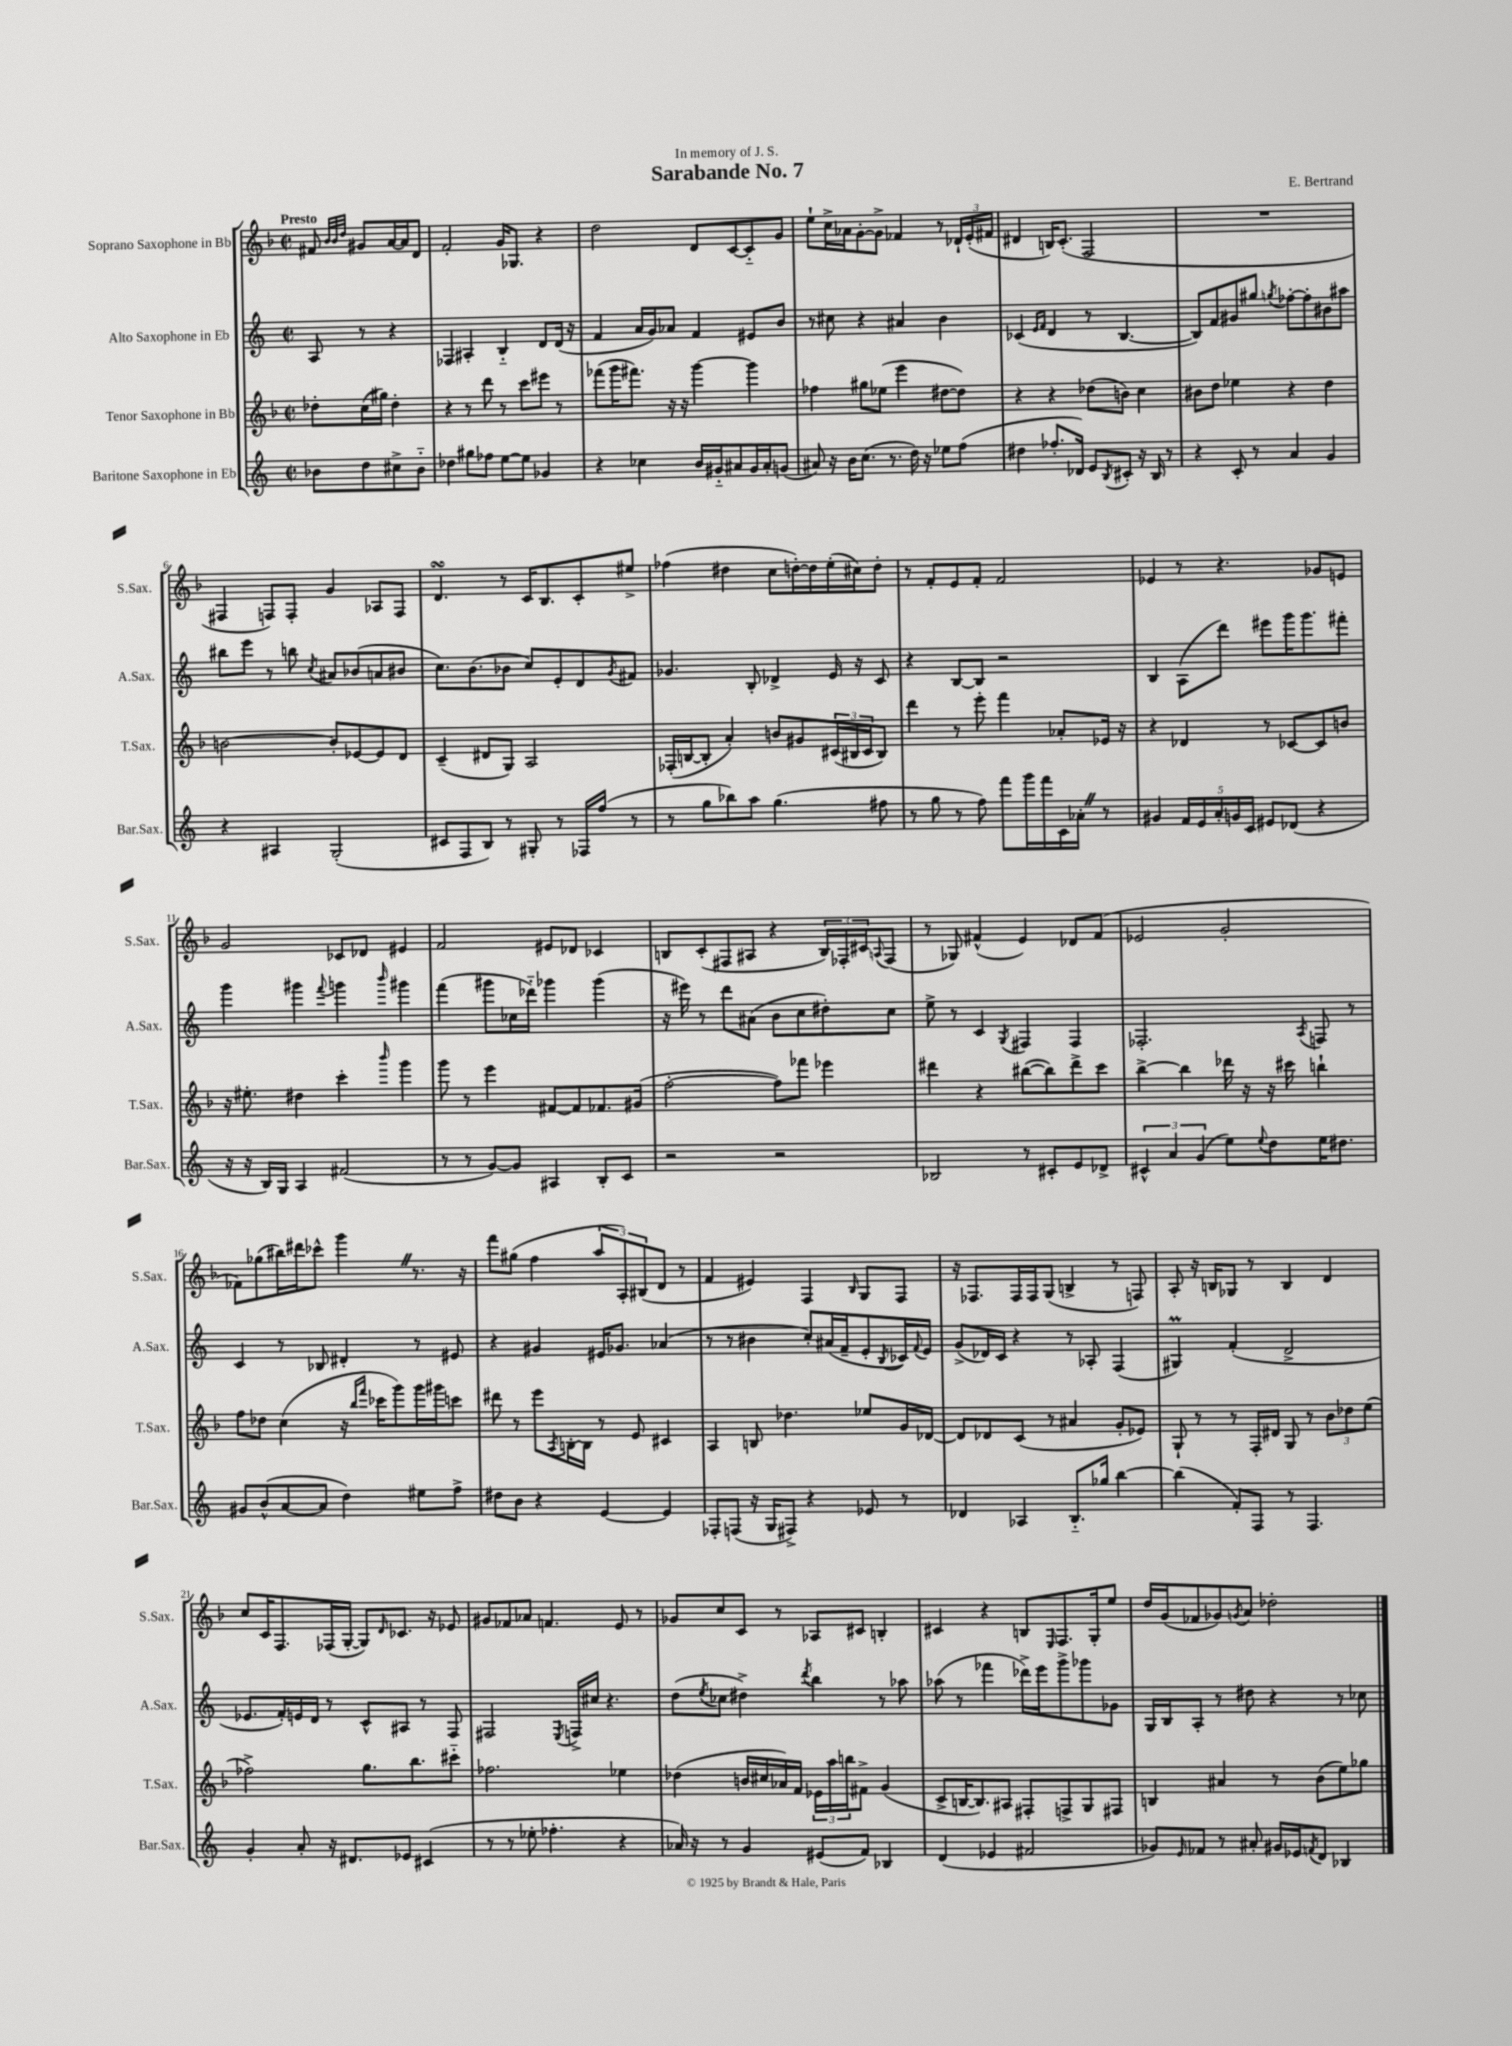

**kern	**kern	**kern	**kern
*staff4	*staff3	*staff2	*staff1
*clefG2	*clefG2	*clefG2	*clefG2
*k[]	*k[b-]	*k[]	*k[b-]
*M2/2	*M2/2	*M2/2	*M2/2
*met(c|)	*met(c|)	*met(c|)	*met(c|)
8b-	8dd-'	8A	8f#
.	.	.	32qqb-
.	.	.	32qqb-
.	.	.	32qqdd
8dd	(16cc	8r	8g#
.	16gg#)	.	.
8cc#^	4dd-'	4r	[16a
.	.	.	16a]
8b-'~	.	.	8d
=	=	=	=
4dd-	4r	4F-	2f'
8gg#	8r	4A#'	.
8ff-	8ddd	.	.
[8ee	8r	4B'~	16g
.	.	.	8.G-
8ee]	8ccc	.	.
4g-	8eee#	8d	4r
.	8r	(16d	.
.	.	16r	.
=	=	=	=
4r	(8fff-	4f	2dd
.	16ggg	.	.
.	8.fff#)	.	.
4cc-	.	16a	.
.	.	16g)	.
.	16r	8a-	.
.	16r	.	.
16b	[4ggg	4f	8d
16g#'~	.	.	.
8a#	.	.	[8c
16g#	4ggg]	8e#	8c'~]
16a#'	.	.	.
(8g	.	8b	8g
=	=	=	=
8a#)	4ff-	8r	8ee`
16r	.	8cc#	16cc^
16b	.	.	16a-
(8.cc	8gg#	4r	[8g'
.	(8ee-	.	8g^]
8.r	.	.	.
.	4eee	4a#	4f-
16dd)	.	.	.
16r	.	.	.
8ee-	[8dd#	4b	8r
(8ff	8dd#])	.	24d-`
.	.	.	(24e'
.	.	.	24f#
=	=	=	=
4dd#	4r	(4c-	4d#
.	.	16qqe	.
.	.	16qqf	.
8.ff-'	4r	4d	16B)
.	.	.	(8.c'
16d-)	.	.	.
8e	(8dd-	8r	2F
8qB	.	.	.
8c#'	8b)	[4.B	.
16r	4cc	.	.
16B	.	.	.
8r	.	.	.
=	=	=	=
4r	8b#	8B])	1r
.	8dd	8f	.
8c'	4ee-	8g#	.
8r	.	8gg#	.
.	.	8qgg	.
4a	4r	[8ff-'	.
.	.	8ff-']	.
4g	4dd	8b#	.
.	.	8aa#	.
=	=	=	=
4r	[2b	8bb#	4F#
.	.	8eee	.
4A#	.	8r	8F)
.	.	8bb	8F'
.	.	8qcc	.
(2G'	8b']	8a#	4g
.	[8e-	(8b-	.
.	8e-]	8a	8A-
.	8d	8b#	8F
=	=	=	=
8c#	(4c~	8.cc)	4.d
8F	.	.	.
.	.	(8.b	.
8B)	8d#	.	.
8r	8G)	8b-	8r
8G#'	2A	8cc)	16c
.	.	.	8.B-
8r	.	8e'	.
16F-	.	8d	8c'
(16ff	.	.	.
.	.	8qg	.
8r	.	8f#	8ee#^
=	=	=	=
8r	(16F-'	4.g-	(4ff-
.	[16B	.	.
8gg	8B']	.	.
8bb-)	4a')	.	4dd#
8aa	.	8B'	.
(4.gg	8b	4d-^	8cc
.	8g#	.	[16dd')
.	.	.	16dd]
.	(24c#	16e	(16ee'
.	24B#	.	.
.	.	16r	16cc#)
.	24c#	.	.
8ff#	8B#)	8c	8dd'
=	=	=	=
8r	4ddd	4r	8r
8gg	.	.	8f'
8r	8r	[8B	8e
8ff)	8eee'	8B]	8f'
8fff	4fff	2r	2f
16ggg	.	.	.
16fff	.	.	.
16c	8a-'	.	.
16a-'	.	.	.
8r	16e-	.	.
.	16r	.	.
=	=	=	=
4g#	4r	4B	4e-
20f	4d-	(8A	8r
20e	.	.	.
20a'	.	.	.
.	.	8ddd)	4.r
20g	.	.	.
20c	.	.	.
8e#	8r	8eee#	.
(8d-	[8c-	16ggg	.
.	.	8.ggg	.
4r	8c-]	.	8g-
.	8b	8fff#'	8e
=	=	=	=
16r	16r	4ggg	2g
16r	8.ee#'	.	.
16B)	.	.	.
16G	.	.	.
4A	4dd#	4ggg#	.
.	.	8qqfff	.
(2f#	4ccc'	4ggg	8c-
.	.	.	8d-
.	16qqbbb-	16qqbbb	.
.	4ggg	4ggg#	4e#
=	=	=	=
8r	8ggg	(4fff	2f
8r	8r	.	.
[8g)	4eee	8ggg#	.
8g]	.	16cc-	.
.	.	16ddd-'~)	.
4A#	[8f#	4ggg-	8e#
.	8f#]	.	8d-
8B'	8.f-	(4ggg-	4c-
8c	.	.	.
.	(16g#	.	.
=	=	=	=
2r	[2ff'	16r	8B
.	.	16eee#)	.
.	.	8r	(8c'
.	.	8ddd	8F#
.	.	(8a#	8A#
2r	8ff])	8b	4r
.	8fff-	8cc	.
.	4eee-	8dd#')	24B)
.	.	.	24F-'
.	.	.	24c#
.	.	.	8qqA
.	.	8cc	(8F-
=	=	=	=
2B-	4ddd#	8ee^	8r
.	.	8r	8G-)
.	4r	4c	(4f#^^
.	.	8qG	.
8r	([8bb#	4F#	4e)
8c#'	8bb#])	.	.
8e	8ddd#^	4F#	8d-
8d-^	8ccc	.	(8f#
=	=	=	=
6c#^^	[4bb-^	2.F-'	2e-
6a	.	.	.
.	4bb-]	.	.
(6g	.	.	.
8ee)	16ddd-	.	2g'
.	16r	.	.
8qqee	.	.	.
8dd	16r	.	.
.	16ccc#	.	.
.	.	8qA	.
16ee	4bb`	8F	.
8.dd#	.	.	.
.	.	8r	.
=	=	=	=
8g#	8ff	4c	8f-)
(8b^^	8dd-	.	(8gg-
[8a	(4cc	8r	16bb#)
.	.	.	16ddd#
8a]	.	8B-	8ccc-^^
4dd)	16r	4d#'	4ggg
.	16qqbb-	.	.
.	16qqfff	.	.
.	16ccc-	.	.
.	8ggg)	.	.
8ee#	16ggg	8r	8.r
.	16ggg#	.	.
8ff^	8ccc	8e#	.
.	.	.	16r
=	=	=	=
8dd#	8ddd#	4r	8fff
8b	8r	.	(8gg#
4r	8eee	4g#	4ff
.	8qA	.	.
.	[16B'	.	.
.	16B]	.	.
[4e	8r	16e#	12aa
.	.	8.g-	.
.	.	.	12A')
.	8e	.	.
.	.	.	(12B#
4e]	4c#	(4a-	8d
.	.	.	8r
=	=	=	=
8F-'	4A	8r	4f
(8F	.	8r	.
16r	8B	4b#	4e#)
16G	.	.	.
8F#^)	4.dd-	.	.
4r	.	8cc')	4F
.	.	(16a#	.
.	.	16f~	.
.	.	.	16qqB-
8e-	8ee-	8e'	8G
.	.	8qB	.
8r	16g	16c-)	8F
.	.	8qqf	.
.	[16d-	16e	.
=	=	=	=
4d-	8d-]	(8g^	16r
.	.	.	8.F-
.	8d-	16d-)	.
.	.	16c	.
4A-	(8c	4r	16F-
.	.	.	16F-
.	8r	.	(8G
8.B'~	4a#	8r	4B^
.	.	8A-'	.
16gg-	.	.	.
[4bb	8g'	(4F	8r
.	8e-)	.	8F)
=	=	=	=
(4bb]	8G`	4G#)	8A'
.	8r	.	16r
.	.	.	16B
8f')	8r	(4f'	8G-
8F	16F'	.	8r
.	16d#	.	.
8r	8G	2d^	4B
4.F	8r	.	.
.	12b-	.	4d
.	12dd-	.	.
.	(12ee	.	.
=	=	=	=
4g'	2ff-^)	8.e-	8cc
.	.	.	16c
.	.	16f')	8.F
8a'	.	16e	.
.	.	16d	.
16r	.	8r	(16F-
8.d#	.	.	[16G'
.	8.gg	8c^^	8G])
.	.	.	16qqd
8e-	.	8A#	8.c-
.	8.bb-	.	.
(4c#	.	8r	.
.	.	.	16r
.	8ccc#'~	8F	8e-
=	=	=	=
8r	2.ff-	2F#	8g#
8r	.	.	8f-
8ee-'	.	.	8a-
4.ff-'	.	.	4.f
.	.	8qE	.
.	.	16F^	.
.	.	16cc#	.
.	.	4.r	.
4r	4ee-	.	8e
.	.	.	8r
=	=	=	=
16a-)	(4dd-	(8dd	8g-
16r	.	.	.
.	.	8qee	.
8r	.	8cc-	8cc
4g	16b	4dd#^)	8c
.	16cc#	.	.
.	16a-)	.	8r
.	16f	.	.
.	.	8qddd	.
(8e#	24e-	4bb	8A-
.	24aa	.	.
.	24bb	.	.
8f)	8f#^	.	8c#
4B-	(4g	8r	4B'
.	.	8aa-	.
=	=	=	=
(4d	8c^	(8aa-	4c#
.	[16B	8r	.
.	8.B])	.	.
4e-	.	4fff-	4r
.	8A#	.	.
2f#	8F#'	16ddd-^)	8B
.	.	16eee	.
.	.	.	16qqE
.	8F^	8ggg^	8.F
.	8G	8ggg-	.
.	.	.	16G'
.	8F#	8g-	8ee
=	=	=	=
8g-)	4B	16G	16dd
.	.	16B	(16g
16qqe	.	.	.
8f-	.	8A'	8f-
8r	4a#	8r	8g-)
.	.	.	8qg
8a#'	.	8dd#	8a
16g#	8r	4r	2dd-'
16e-	.	.	.
8qf	.	.	.
8d	(8b-	.	.
4B-	8ee)	8r	.
.	8gg-	8cc-	.
==	==	==	==
*-	*-	*-	*-
